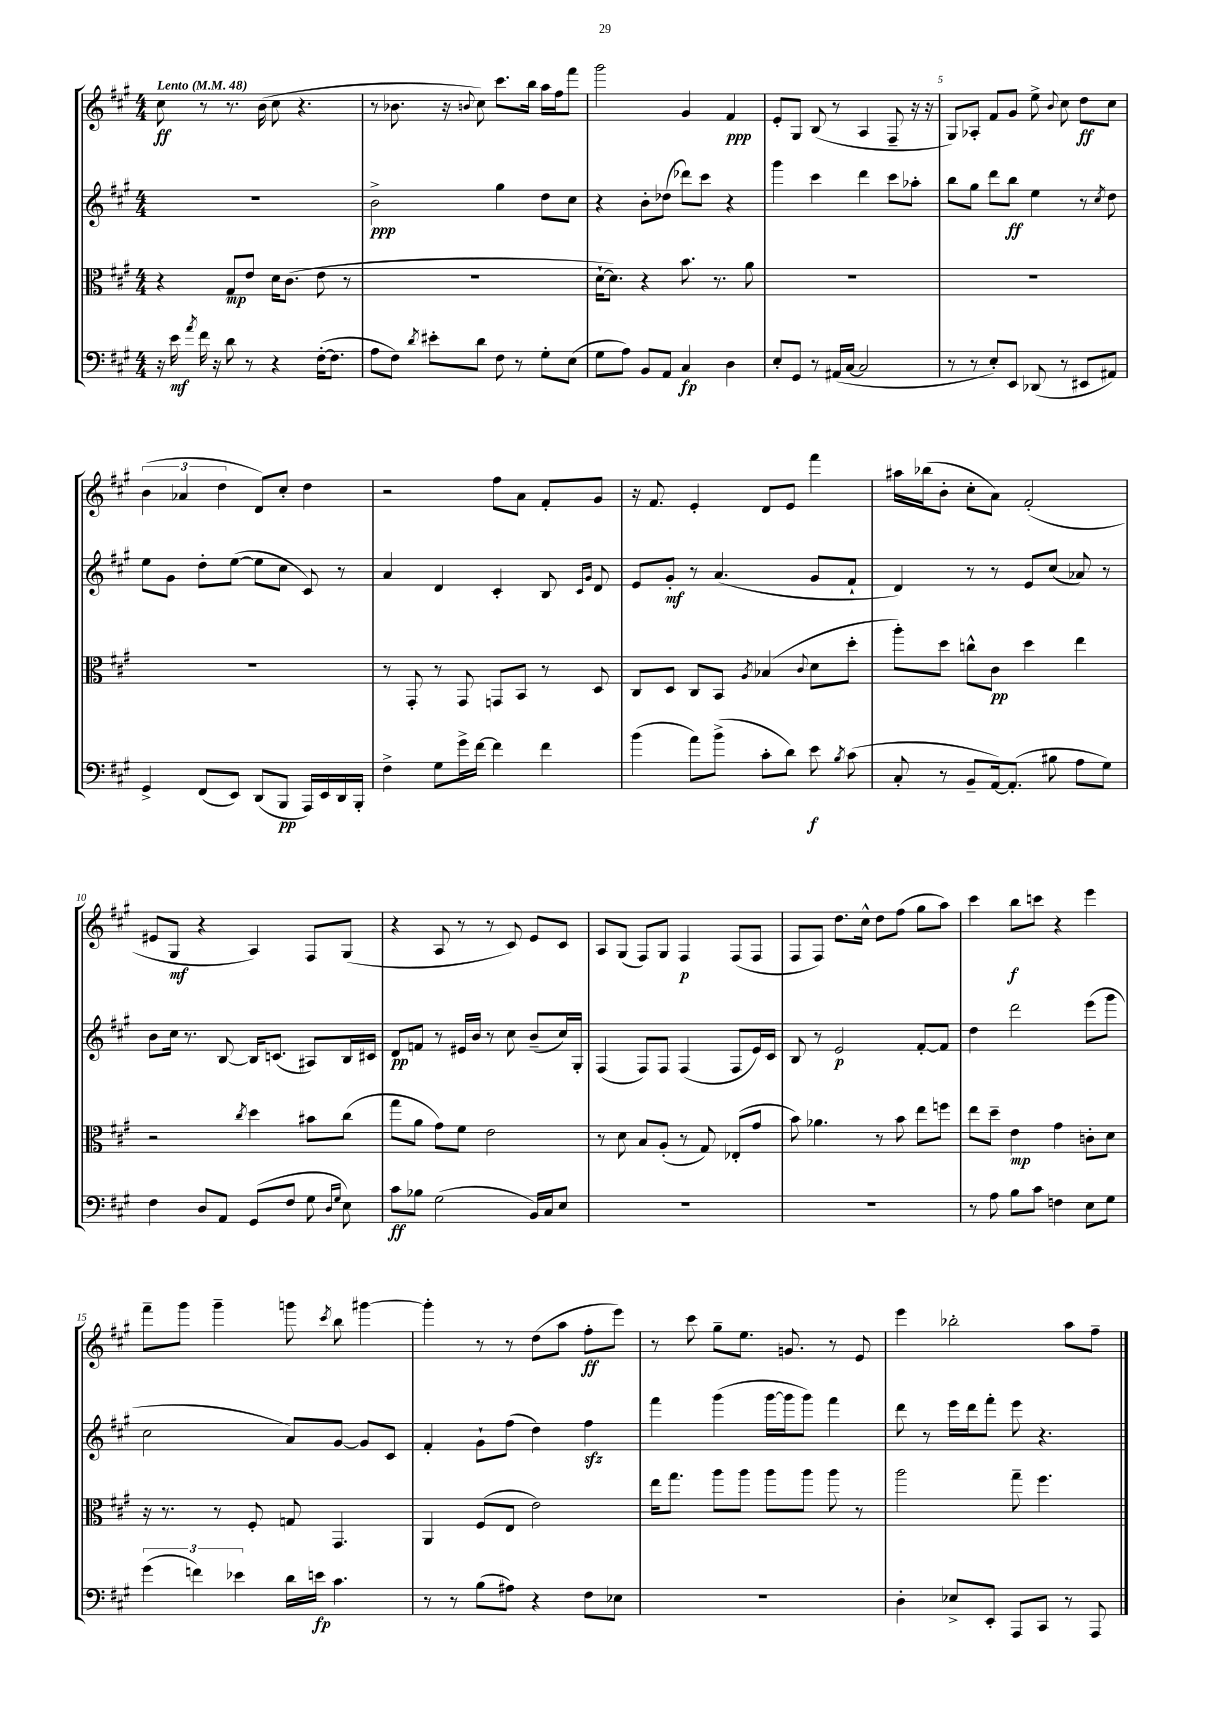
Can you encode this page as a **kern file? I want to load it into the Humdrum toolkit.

**kern	**kern	**kern	**kern
*staff4	*staff3	*staff2	*staff1
*clefF4	*clefC3	*clefG2	*clefG2
*k[f#c#g#]	*k[f#c#g#]	*k[f#c#g#]	*k[f#c#g#]
*M4/4	*M4/4	*M4/4	*M4/4
*MM48	*MM48	*MM48	*MM48
16r	4r	1r	8cc#
16e	.	.	.
8qa	.	.	.
16f#	.	.	8r
16r	.	.	.
8d	8G#	.	8.r
8r	8e	.	.
.	.	.	(16b
4r	16d	.	8cc#
.	(8.c#	.	.
.	.	.	4.r
([16F#'	8e	.	.
8.F#]	.	.	.
.	8r	.	.
=	=	=	=
8A	1r	2b^	8r
8F#)	.	.	8.b-
8qd	.	.	.
8e#'	.	.	.
.	.	.	16r
.	.	.	8qqb
8d	.	.	8cc#)
8F#	.	4gg#	8.ccc#
8r	.	.	.
.	.	.	16bb
8G#'	.	8dd	16aa
.	.	.	16ff#
(8E	.	8cc#	8fff#
=	=	=	=
8G#	[16d`	4r	2ggg#
.	8.d])	.	.
8A)	.	.	.
8BB	4r	8b'	.
8AA	.	(8dd-	.
4C#	8.b	8ddd-)	4g#
.	.	8ccc#	.
.	8.r	.	.
4D	.	4r	4f#
.	8a	.	.
=	=	=	=
8E'	1r	4ggg#	8e'
8GG#	.	.	8G#
8r	.	4ccc#	(8B
(16AA#	.	.	8r
[16C#	.	.	.
2C#]	.	4ddd	4A
.	.	8ccc#	8F#~
.	.	8aa-'	16r
.	.	.	16r
=	=	=	=
8r	1r	8bb	8G#)
8r	.	8gg#	8A-'
8E')	.	8ddd	8f#
8EE	.	8bb	8g#
(8DD-	.	4ee	8ee^
.	.	.	8qqb
8r	.	.	8cc#
8EE#	.	8r	8dd
.	.	8qcc#	.
8AA#)	.	8dd	8cc#
=	=	=	=
4GG#^	1r	8ee	(6b
.	.	8g#	.
.	.	.	6a-
(8FF#	.	8dd'	.
.	.	.	6dd
8EE)	.	([8ee	.
(8DD	.	8ee]	8d)
8BBB	.	8cc#	8cc#'
16AAA)	.	8c#)	4dd
16EE	.	.	.
16DD	.	8r	.
16BBB'	.	.	.
=	=	=	=
4F#^	8r	4a	2r
.	8GG#'	.	.
8G#	8r	4d	.
16g#^	8GG#	.	.
[16f#	.	.	.
4f#]	8GG	4c#'	8ff#
.	8BB	.	8a
4f#	8r	8B	8f#'
.	.	16qqc#	.
.	.	16qqg#	.
.	8D	8d	8g#
=	=	=	=
(4b	8C#	8e	16r
.	.	.	8.f#
.	8D	8g#'	.
8a)	8C#	8r	4e'
(8b^	8BB	(4.a	.
.	8qA	.	.
8c#'	(4B-	.	8d
8d)	.	.	8e
.	8qqc#	.	.
8e	8d	8g#	4fff#
8qB	.	.	.
(8c#	8dd'	8f#`	.
=	=	=	=
8C#'	8aa')	4d)	16aa#
.	.	.	(16bb-
8r	8dd	.	8b'
8BB~	8cc^^	8r	8cc#'
[16AA)	8c#	8r	8a)
(8.AA']	.	.	.
.	4dd	8e	(2f#'
8B#	.	(8cc#	.
8A	4ee	8a-)	.
8G#)	.	8r	.
=	=	=	=
4F#	2r	8b	8e#
.	.	16cc#	8G#
.	.	8.r	.
8D	.	.	4r
8AA	.	[8B	.
.	8qcc#	.	.
(8GG#	4dd	16B]	4A)
.	.	(8.c	.
8F#	.	.	.
8G#	8b#	8A#)	8F#
16qqD	.	.	.
16qqG#	.	.	.
8E)	(8cc#	16B	(8G#
.	.	16c#	.
=	=	=	=
8c#	8gg#	8d	4r
8B-	8a	8f	.
(2G#	8g#)	8r	8A
.	8f#	16e#	8r
.	.	16b	.
.	2e	8r	8r
.	.	8cc#	8c#)
16BB)	.	(8b~	8e
16C#	.	.	.
8E	.	16cc#)	8c#
.	.	16G#'	.
=	=	=	=
1r	8r	(4F#	8A
.	8d	.	(8G#
.	8B	8F#)	8F#)
.	(8A'	8F#	8G#
.	8r	(4F#	4F#
.	8G#)	.	.
.	(8E-'	8F#	(8F#
.	8g#	16e)	8F#
.	.	16c#	.
=	=	=	=
1r	8b)	8B	8F#
.	4.a-	8r	8F#)
.	.	2e	8.dd
.	.	.	16cc#^^
.	8r	.	8dd
.	8b	.	(8ff#
.	8ee	[8f#'	8gg#
.	8ff	8f#]	8aa)
=	=	=	=
8r	8ee	4dd	4ccc#
8A	8dd~	.	.
8B	4e	2ddd	8bb
8c#	.	.	8ccc
4F	4g#	.	4r
8E	8c'	(8eee	4eee
8G#	8d	8ggg#	.
=	=	=	=
(6g#	16r	2cc#	8fff#~
.	8.r	.	.
.	.	.	8ggg#
6f)	.	.	.
.	8r	.	4ggg#~
6e-	.	.	.
.	8F#'	.	.
16d	8G	8a)	8ggg
16e	.	.	.
.	.	.	8qccc#
4.c#	4.GG#	[8g#	8bb
.	.	8g#]	[4ggg#
.	.	8c#	.
=	=	=	=
8r	4AA	4f#'	4ggg#']
8r	.	.	.
(8B	(8F#	8g#`	8r
8A#)	8E	(8ff#	8r
4r	2e)	4dd)	(8dd
.	.	.	8aa
8F#	.	4ff#	8ff#'
8E-	.	.	8eee)
=	=	=	=
1r	16ee	4fff#	8r
.	8.gg#	.	.
.	.	.	8ccc#
.	8aa	(4ggg#	8gg#~
.	8aa	.	8.ee
.	8aa	[16ggg#	.
.	.	16ggg#]	8.g
.	8aa	8ggg#)	.
.	8aa	4fff#	8r
.	8r	.	8e
=	=	=	=
4D'	2aa	8ddd	4eee
.	.	8r	.
8E-^	.	16eee	2bb-'
.	.	16ddd	.
8EE'	.	8fff#'	.
8AAA	8gg#~	8eee	.
8CC#	4.ff#	4.r	.
8r	.	.	8aa
8AAA	.	.	8ff#~
==	==	==	==
*-	*-	*-	*-
